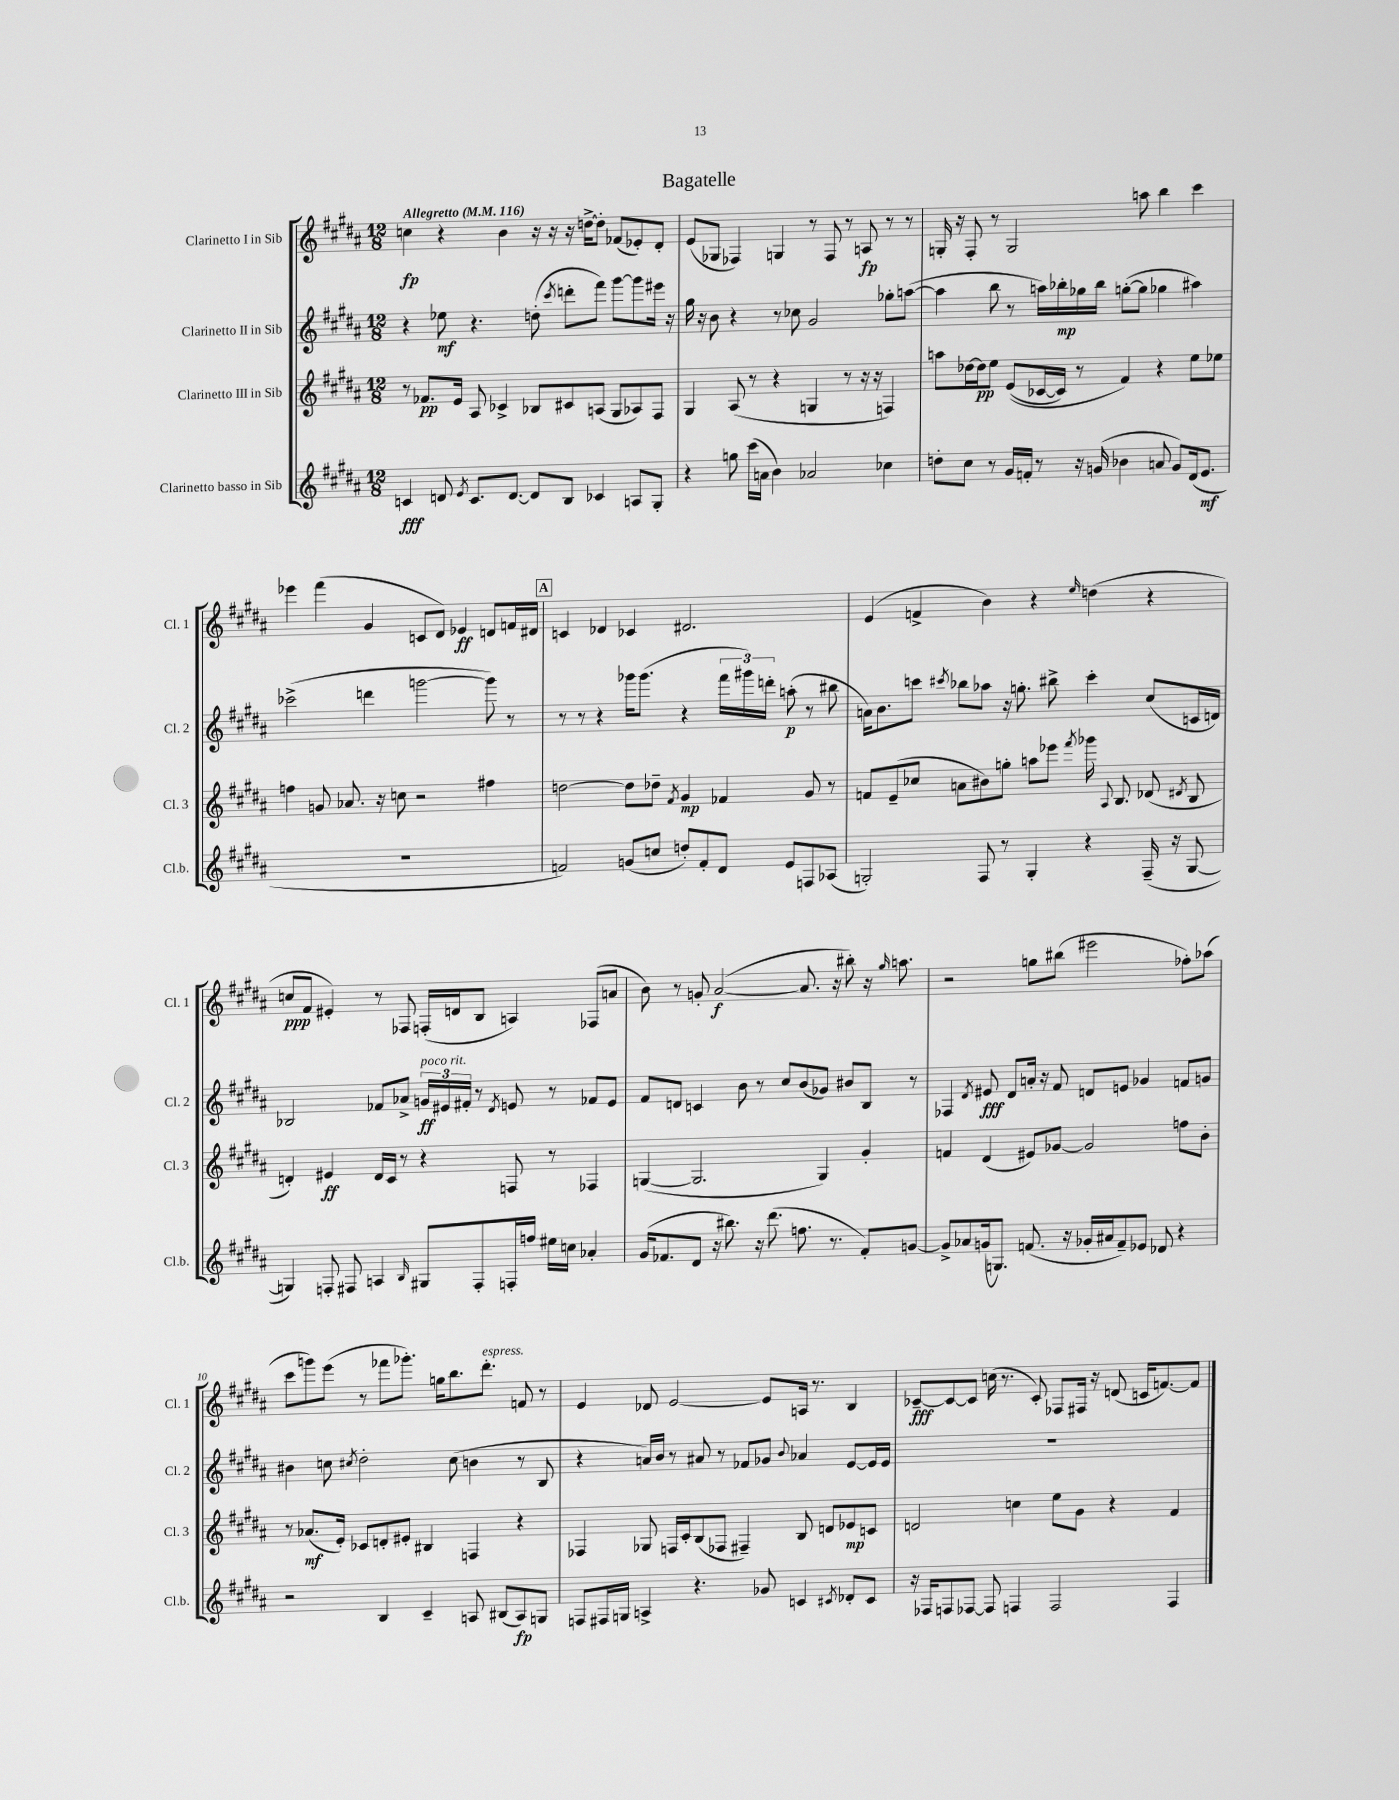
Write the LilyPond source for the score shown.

\header { title = "Bagatelle" }
<<
\new StaffGroup <<
\new Staff = "s0" \with { instrumentName = "Clarinetto I in Sib" shortInstrumentName = "Cl. 1" } {
    \clef treble \key b \major \numericTimeSignature \time 12/8 \tempo "Allegretto" 4 = 116
    \autoBeamOff c''4\fp r4 b'4 r16 r16 r16 d''16[~-> d''8]-. fes'8[( ees'8-.) dis'8]-. |
    e'8[( ges8] fes4) g4 r8 fes8 r8 a8\fp r8 r8 |
    g16-. r16 fis8-. r8 g2 a''8 b''4 cis'''4 |
    ees'''4 fis'''4( gis'4 c'8[ dis'8]) ees'4\ff d'8[ f'16 dis'16] |
    \mark \markup { \box "A" } c'4 des'4 ces'4 dis'2. |
    e'4( f'4-> b'4) r4 \grace { e''16 } d''4( r4 |
    c''8[\ppp fis'8] eis'4-.) r8 fes8 f16[-.( d'16 b8] a4) fes8[( a'8] |
    b'8) r8 g'8-. ais'2~\f( ais'8. r16 bis''8-.) r16 \grace { gis''16 } a''8. |
    r2 g''8[ bis''8]( eis'''2 fes''8[-.) aes''8]( |
    cis'''8[ g'''8) e'''8]( r8 fes'''8[ ges'''8.]-.) g''16[ b''8. dis'''8.]-.^\markup { \italic "espress." } f'8 r8 |
    e'4 des'8 e'2~ e'8[ a16] r8. b4 |
    ces'8[~--\fff ces'8~ ces'8] c''16( r8. ces'8-.) fes8[ fis16] r16 d'8( c'16[ f'8.~) f'8] \bar "|." |
}
\new Staff = "s1" \with { instrumentName = "Clarinetto II in Sib" shortInstrumentName = "Cl. 2" } {
    \clef treble \key b \major \numericTimeSignature \time 12/8
    \autoBeamOff r4 ees''8\mf r4. d''8-.( \acciaccatura { cis'''8 } d'''8[-. fis'''8]) gis'''8[~ gis'''8 eis'''16] r16 |
    gis''16 r16 b'8 r4 r8 ces''8 gis'2 ges''8[-. a''8]~( |
    a''4 b''8 r8 a''16[) bes''16-.\mp ges''16 bes''16] g''8[~-.( g''8] ges''4 ais''4) |
    ces'''2->( d'''4 g'''2~ g'''8) r8 |
    \mark \markup { \box "A" } r8 r8 r4 ges'''16[ ges'''8.]( r4 \tuplet 3/2 { fis'''16[ gis'''16) d'''16]-. } a''8-.\p( r8 bis''8 |
    a'16[) b'8. c'''8] \acciaccatura { cis'''8 } bes''8[ aes''8] r16 g''8.-. bis''8-> cis'''4-. cis''8[( c'16 d'16]) |
    bes2 fes'8[ aes'8]-> \tuplet 3/2 { g'16[\ff^\markup { \italic "poco rit." } eis'16 fis'16]-. } r8 \acciaccatura { dis'8 } e'8 r8 fes'8[ e'8] |
    fis'8[ d'8] c'4 b'8 r8 cis''8[ b'8( ges'8]) bis'8[ b8] r8 |
    fes4 \acciaccatura { dis'8 } eis'8\fff dis'8[ a'16]-. r16 fis'8 d'8[ e'8] ges'4 f'8[ g'8] |
    bis'4 c''8 \acciaccatura { cis''8 } dis''2-. cis''8( b'4 r8 b8 |
    r4 a'16[) b'16] r8 ais'8 r8 fes'8[ ges'8] \appoggiatura { b'8 } aes'4 e'8[~ e'16 e'16] |
    R1. \bar "|." |
}
\new Staff = "s2" \with { instrumentName = "Clarinetto III in Sib" shortInstrumentName = "Cl. 3" } {
    \clef treble \key b \major \numericTimeSignature \time 12/8
    \autoBeamOff r8 fes'8.[\pp e'16] ais8 ces'4-> bes8[ cis'8 a8]( gis8[ aes8) fis8] |
    gis4 ais8( r8 r4 g4 r8 r16 r16 f4) |
    a''8[ des''16~ des''16\pp e''8] e'8[(\( ces'16~ ces'16]) r8 fis'4\) r4 e''8[ ees''8] |
    f''4 g'8 aes'8. r16 c''8 r2 fis''4 |
    \mark \markup { \box "A" } d''2~ d''8[ des''8]-- \acciaccatura { fis'8 } gis'4\mp fes'4 gis'8 r8 |
    f'8[ e'8--( ces''8] a'8[ bis'8) g''8]-. a''8[ ees'''8] \acciaccatura { fis'''8 } ges'''16 \appoggiatura { ais8 } b8. des'8( \acciaccatura { dis'8 } b8 |
    d'4-.) eis'4\ff d'16[ cis'16] r8 r4 f8 r8 fes4 |
    g4~( g2. g4) gis'4-. |
    f'4 dis'4( eis'8[) ges'8]~ ges'2 f''8[ b'8]-. |
    r8 aes'8.[\mf( e'16]-.) ces'8[ d'8-. eis'8]-. bis4 f4 r4 |
    fes4 ges8 f16[ cis'16-. b8( fes8] fis4--) b8 d'8[ ees'8\mp c'8] |
    d'2 c''4 e''8[ gis'8] r4 fis'4 \bar "|." |
}
\new Staff = "s3" \with { instrumentName = "Clarinetto basso in Sib" shortInstrumentName = "Cl.b." } {
    \clef treble \key b \major \numericTimeSignature \time 12/8
    \autoBeamOff c'4\fff d'8 \acciaccatura { e'8 } c'8.[ d'8.]~ d'8[ b8] ces'4 a8[ gis8]-. |
    r4 g''8 cis'''16[( a'16] b'4) aes'2 ces''4 |
    d''8[-. cis''8] r8 gis'16[ f'16]-. r8 r16 g'16( bes'4 a'8 g'8[) dis'16( e'8.]\mf |
    R1. |
    \mark \markup { \box "A" } f'2) g'8[( c''8] d''8[-.) f'8-. dis'8] e'8[ f8 aes8]( |
    g2-.) fis8 r8 g4-. r4 fis16--( r16 g8~ |
    g4) f8-. fis8 a4 \grace { b16 } gis8[ fis8-. f16-. f''16] eis''16[ c''16] aes'4-. |
    gis'16[( fes'8. dis'8] r16 bis''8.) r16 dis'''8.( f''8. r8. fes'8[-.) g'8]~ |
    g'8[-> aes'8 g'16( g8.]) f'8.( r16 ges'16[-. ais'16 f'8--) ees'8] des'8 r4 |
    r2 b4 cis'4-- a8 bis8[( a8\fp) g8] |
    f8[ fis16 g16] a4-> r4. ges'8 c'4 \acciaccatura { cis'8 } des'8[-. cis'8] |
    r16 fes16[ f8 fes8]~ fes8 f4 f2 f4 \bar "|." |
}
>>
>>
\layout { \context { \Score \override BarNumber.break-visibility = ##(#f #t #t) barNumberVisibility = #(every-nth-bar-number-visible 5) } }
